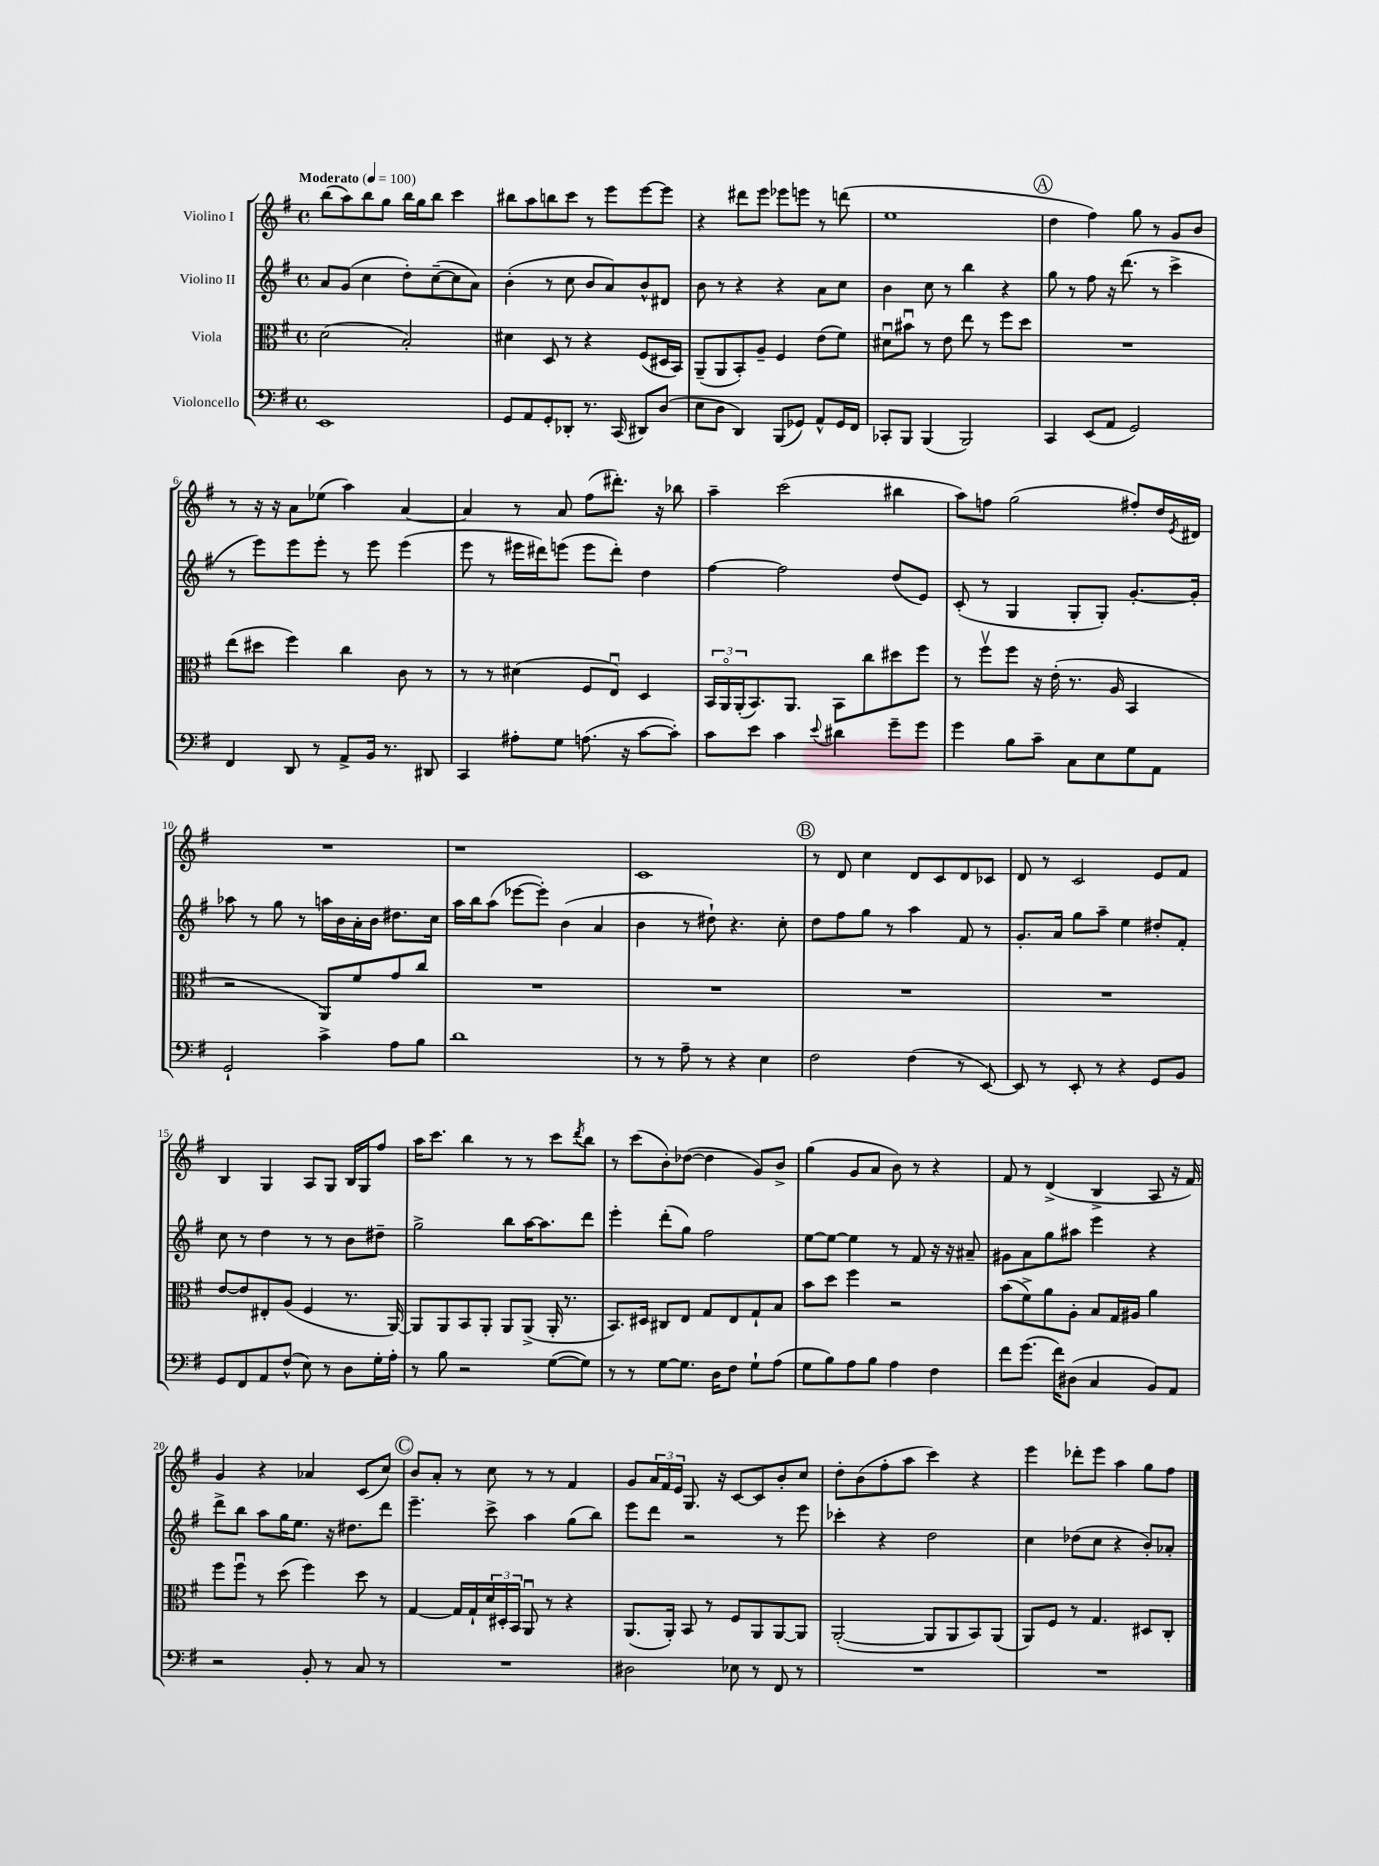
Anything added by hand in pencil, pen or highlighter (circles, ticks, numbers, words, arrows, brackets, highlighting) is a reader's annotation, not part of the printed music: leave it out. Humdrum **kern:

**kern	**kern	**kern	**kern
*part4	*part3	*part2	*part1
*staff4	*staff3	*staff2	*staff1
*I"Violoncello	*I"Viola	*I"Violino II	*I"Violino I
*clefF4	*clefC3	*clefG2	*clefG2
*k[f#]	*k[f#]	*k[f#]	*k[f#]
*M4/4	*M4/4	*M4/4	*M4/4
*met(c)	*met(c)	*met(c)	*met(c)
*MM100	*MM100	*MM100	*MM100
=1	=1	=1	=1
!	!	!	!LO:TX:a:B:t=Moderato
1EE	(2d\	8a/L	(8bb\L
.	.	(8g/J	8aa\)
.	.	4cc\	8bb\
.	.	.	8gg\J
.	2B'/)	8dd'\L)	16bb\LL
.	.	.	16gg\J
.	.	([8cc~\	8bb\J
.	.	8cc\]	4ccc\
.	.	8a\J)	.
=2	=2	=2	=2
8GG/L	4d#X\	(4b'\	8bb#X\L
8AA/	.	.	8aa\
8GG'/	8D/	8r	8bbn\
8DD-X'/J	8r	8cc\	8ccc\J
8.r	4r	8b/L	8r
.	.	8a/)	8eee\L
(16CC/	.	.	.
8DD#X/L)	(8F#/L	8b^^/	[8eee\
(8D/J	16D#X/L	8d#X/J	8eee\J]
.	16BB/JJ)	.	.
=3	=3	=3	=3
8E\L	(8AA~/L	8b\	4r
8D\J	8AA/	8r	.
4DD/)	8BB'/)	4r	8ddd#X\L
.	8A~/J	.	8eee\J
(8BBB/L	4F#/	4r	8eee-X\L
8GG-X/J)	.	.	8eeen\J
8AA^^/L	(8e\L	8a\L	8r
16GG-/L	8f#\J)	8cc\J	(8dddn\
16FF#/JJ	.	.	.
=4	=4	=4	=4
8CC-X'/L	8d#Xu\L	4b\	1ee
8BBB/J	8b#Xu\J	.	.
(4BBB/	8r	8cc\	.
.	8e\	8r	.
2BBB/)	8ee\	4bb\	.
.	8r	.	.
.	8ff#\L	4r	.
.	8dd\J	.	.
!!LO:REH:place=s1:t=A
=5	=5	=5	=5
4CC/	1r	8gg\	4dd\
.	.	8r	.
(8EE/L	.	8ff#\	4ff#\)
8AA/J	.	16r	.
.	.	(8.ddd\	.
2GG/)	.	.	8gg\
.	.	8r	8r
.	.	4ccc^\	8g/L
.	.	.	8b/J
!!LO:LB:g=z
=6	=6	=6	=6
4FF#/	(8ee\L	8r	8r
.	8dd#X\J	8eee\L)	16r
.	.	.	16r
8DD/	4ff#\)	8eee\	8a\L
8r	.	8eee'\J	(8ee-X\J
8AA^/L	4cc\	8r	4aa\)
16BB/Jk	.	8eee\	.
8.r	.	.	.
.	8c\	(4eee\	[4a/
8DD#X/	8r	.	.
=7	=7	=7	=7
4CC/	8r	8eee\	4a/]
.	8r	8r	.
8A#X'\L	(4d#X\	16eee#X\LL	8r
.	.	16ddd#X\J)	.
8G\J	.	(8eeen\J	8a/
(8.An\	8F#/L	8eee\L	(8ff#\L
.	8Eu/J)	8ddd#'\J)	8.ddd#X'\J)
16r	.	.	.
[8c\L	4D/	4dd\	.
.	.	.	16r
8c'\J])	.	.	8bb-X\
=8	=8	=8	=8
8c\L	24BB/LL	[4ff#\	4aa~\
.	24AA/	.	.
.	(24AA'/J	.	.
8e\J	8.BB/)	.	.
4c\	.	2ff#\]	(2ccc\
.	8.AA/J	.	.
8qqe/	.	.	.
4d#X\	8BB\L	.	.
.	8cc\	.	.
8g~\L	8dd#X\	(8dd/L	4bb#X\
8g\J	8ff#\J	8e/J)	.
=9	=9	=9	=9
4g\	8r	(8c'/	8aa\L)
.	8ff#v\L	8r	8ffn\J
8B\L	8ff#\J	4G/	(2gg\
8c~\J	16r	.	.
.	(16e'\	.	.
8C\L	8.r	8G'/L	.
8E\	.	8G'/J)	.
.	16A/	.	.
8G\	4BB/	[8.g'/L	8ff#X'/L)
8AA\J	.	.	16dd/L
.	.	.	8qe/
.	.	16g'/Jk]	16d#X/JJ
!!LO:LB:g=z
=10	=10	=10	=10
2GG`/	2r	8aa-X\	1r
.	.	8r	.
.	.	8gg\	.
.	.	8r	.
4c^\	8AA/L)	16aan\LL	.
.	.	16b\	.
.	8f#/	16a'\	.
.	.	16b\JJ	.
8A\L	8g/	8.dd#X\L	.
8B\J	8cc/J	.	.
.	.	16cc\Jk	.
=11	=11	=11	=11
1d	1r	16aa\LL	1r
.	.	16bb\J	.
.	.	(8aa\J	.
.	.	[8eee-X\L	.
.	.	8eee-'\J])	.
.	.	(4b\	.
.	.	4a/	.
=12	=12	=12	=12
8r	1r	4b\	1c
8r	.	.	.
8A~\	.	8r	.
8r	.	8dd#X`\)	.
4r	.	4.r	.
4E\	.	.	.
.	.	8cc'\	.
!!LO:REH:place=s1:t=B
=13	=13	=13	=13
2F#\	1r	8dd\L	8r
.	.	8ff#\	8d/
.	.	8gg\J	4cc\
.	.	8r	.
(4F#\	.	4aa\	8d/L
.	.	.	8c/
8r	.	8f#/	8d/
[8EE/)	.	8r	8c-X/J
=14	=14	=14	=14
8EE/]	1r	8.g'/L	8d/
8r	.	.	8r
.	.	16a/Jk	.
8EE'/	.	8gg\L	2c/
8r	.	8aa~\J	.
4r	.	4ee\	.
8GG/L	.	8dd#X'/L	8e/L
8BB/J	.	8f#'/J	8f#/J
!!LO:LB:g=z
=15	=15	=15	=15
8GG/L	[8e/L	8cc\	4B/
8FF#/	8e/]	8r	.
8AA/	8E#X'/	4dd\	4G/
(8F#^^/J	(8A/J	.	.
8E\)	4F#/	8r	8A/L
8r	.	8r	8G/J
8D\L	8.r	8b\L	16B/LL
.	.	.	16G/J
16G'\L	.	8dd#X~\J	8ff#/J
16A'\JJ	[16AA/)	.	.
=16	=16	=16	=16
8r	8AA/L]	2gg^\	16aa\KL
.	.	.	8.ccc\J
8B\	8AA/	.	.
2r	8BB/	.	4bb\
.	8AA'/J	.	.
.	8AA/L	8bb\L	8r
.	(8AA^/J	[16aa\K	8r
.	.	8.aa\]	.
([8G\L	16AA'/	.	8ccc\L
.	8.r	.	.
.	.	.	8qddd/
8G\J])	.	8ddd\J	8bb\J
=17	=17	=17	=17
8r	8.BB/L)	4eee'\	8r
8r	.	.	(8ccc\L
.	16D#X/Jk	.	.
[8G\L	8C#X/L	(8ddd'\L	8b'\)
8.G\J]	8E/J	8gg\J)	([8dd-X\J
.	8G/L	2ff#\	4dd-\]
16D\KL	.	.	.
8F#\J	8E/	.	.
8G`\L	8G`/	.	8g/L)
(8A\J	8B/J	.	8b^/J
=18	=18	=18	=18
8G\L	8b\L	[8ee\L	(4gg\
8B\)	8dd\J	8ee\J_	.
8A\	4ff#\	4ee\]	8g/L
8B\J	.	.	8a/J
4A\	2r	8r	8b\)
.	.	8f#/	8r
4F#\	.	16r	4r
.	.	16r	.
.	.	8a#X~/	.
=19	=19	=19	=19
8f#\L	(8b\L	8g#X\L	8f#/
(8.g\J	8f#^\)	8a\	8r
.	8a\	8gg\	(4d^/
16f#\KL)	.	.	.
(8D#X\J	8A'\J	8aa#X\J	.
4C/	8B/L	4eee\	4B^/
.	16G/L	.	.
.	16A#X/JJ	.	.
8BB/L)	4a\	4r	8A/
8AA/J	.	.	16r
.	.	.	16f#/)
!!LO:LB:g=z
=20	=20	=20	=20
2r	8ff#\L	8ddd^\L	4g/
.	8ff#u\J	8bb\J	.
.	8r	8aa\L	4r
.	(8dd\	16gg\K	.
.	.	8.ee\J	.
8BB'/	4ff#\)	.	4a-X/
8r	.	16r	.
.	.	8.dd#X\L	.
8C/	8dd\	.	(8c/L
8r	8r	8ddd\J	8cc/J)
!!LO:REH:place=s1:t=C
=21	=21	=21	=21
1r	[4G/	4.eee~\	8b/L
.	.	.	8a'/J
.	16G/LL]	.	8r
.	16G`/	.	.
.	24d/	8ccc^\	8cc\
.	24D#X'/	.	.
.	24BB/JJ	.	.
.	8AAu/	4aa\	8r
.	8r	.	8r
.	4r	(8gg\L	4f#/
.	.	8bb\J)	.
=22	=22	=22	=22
2D#X\	(8.AA/L	8eee\L	8g/L
.	.	8ddd\J	24a/L
.	.	.	24f#/
.	16AA'/Jk)	.	.
.	.	.	24e/JJ
.	8BB/	2r	8.G/
.	8r	.	.
.	.	.	16r
8E-X\	8F#/L	.	[8c/L
8r	8AA/	.	8c/]
8FF#/	[8AA/	8r	8b'/
8r	8AA/J]	8eee\	8cc/J
=23	=23	=23	=23
1r	([2AA'/	4ccc-X'\	8dd'\L
.	.	.	(8b\
.	.	4r	8ff#'\
.	.	.	8aa\J
.	8AA/L]	2dd\	4ccc\)
.	8AA/	.	.
.	8BB/)	.	4r
.	(8AA/J	.	.
=24	=24	=24	=24
1r	8AA/L)	4cc\	4eee\
.	8F#/J	.	.
.	8r	(8dd-X\L	8ddd-X'\L
.	4.G/	8cc\J	8eee\J
.	.	4r	4aa\
.	8D#X/L	8b'/L)	8gg\L
.	8C'/J	8a-X'/J	8ff#\J
==	==	==	==
*-	*-	*-	*-
